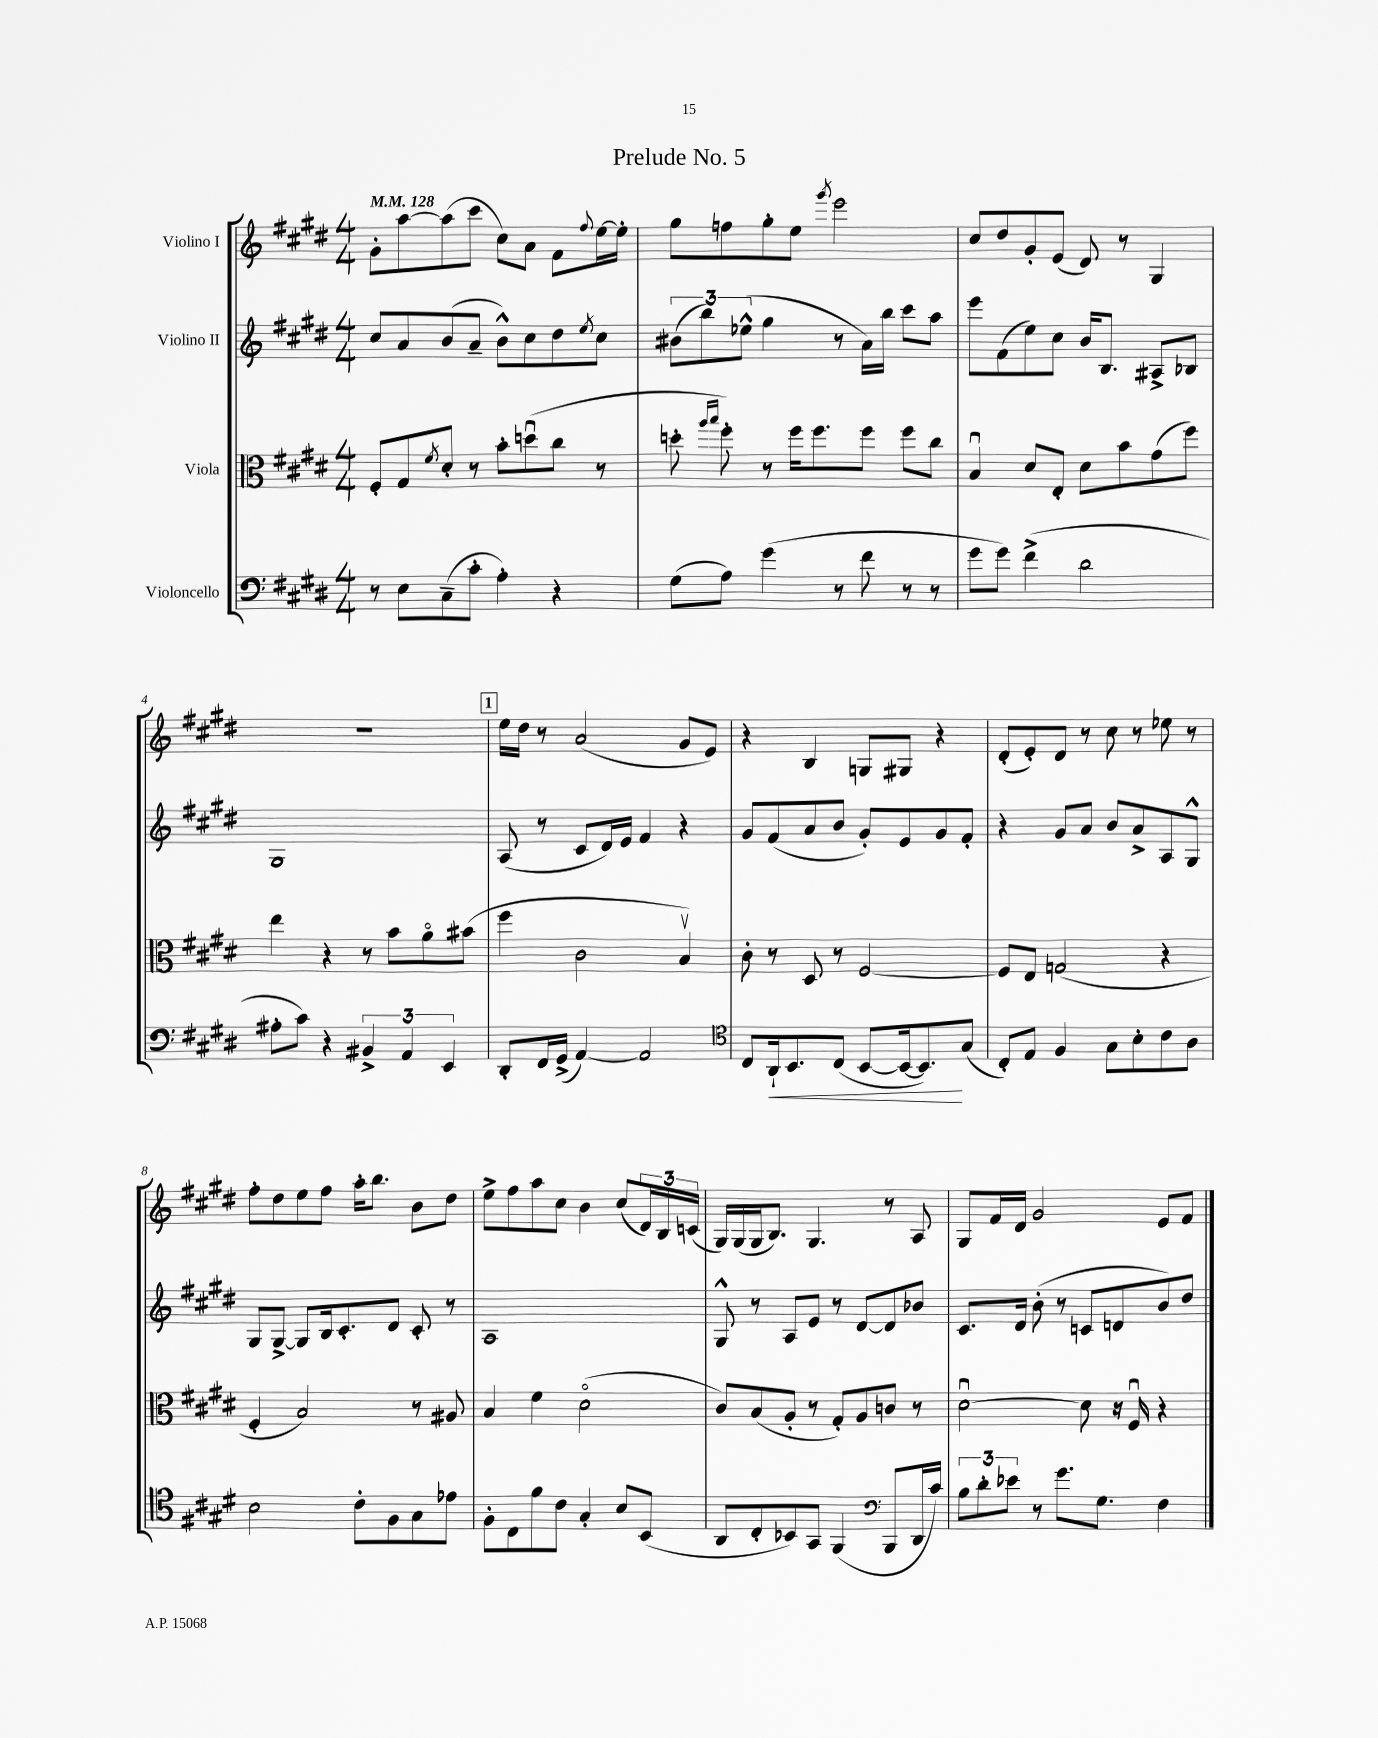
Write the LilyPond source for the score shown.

\header { title = "Prelude No. 5" }
<<
\new StaffGroup <<
\new Staff = "s0" \with { instrumentName = "Violino I" } {
    \clef treble \key e \major \numericTimeSignature \time 4/4 \tempo 4 = 128
    gis'8-. a''8~ a''8( cis'''8 cis''8) a'8 fis'8 \appoggiatura { fis''8 } e''16~ e''16-. |
    gis''8 f''8 gis''8-. e''8 \acciaccatura { gis'''8 } e'''2 |
    cis''8 dis''8 gis'8-. e'8( dis'8) r8 gis4 |
    R1 |
    \mark \markup { \box "1" } e''16 dis''16 r8 a'2( gis'8 e'8) |
    r4 b4 g8 gis8 r4 |
    dis'8-.( e'8-.) dis'8 r8 cis''8 r8 ees''8 r8 |
    fis''8-. dis''8 e''8 fis''8 a''16-. b''8. b'8 dis''8 |
    e''8-> fis''8 a''8 cis''8 b'4 cis''8( \tuplet 3/2 { dis'16) b16 c'16( } |
    gis16) gis16( gis16 b8.) gis4. r8 a8 |
    gis8 fis'16 dis'16 gis'2 e'8 fis'8 \bar "|." |
}
\new Staff = "s1" \with { instrumentName = "Violino II" } {
    \clef treble \key e \major \numericTimeSignature \time 4/4
    cis''8 a'8 b'8( a'8-- b'8-^) cis''8 dis''8 \acciaccatura { e''8 } cis''8 |
    \tuplet 3/2 { bis'8( b''8) ees''8-^( } gis''4 r8 a'16) b''16 cis'''8 a''8 |
    e'''8 fis'8( e''8) cis''8 b'16 b8. ais8-> bes8 |
    gis1 |
    \mark \markup { \box "1" } a8( r8 cis'8 dis'16) e'16 fis'4 r4 |
    gis'8 fis'8( a'8 b'8 gis'8-.) e'8 gis'8 fis'8-. |
    r4 gis'8 a'8 b'8 a'8-> a8 gis8-^ |
    gis8 gis8~-> gis8 b16 cis'8.-. dis'8 cis'8-. r8 |
    a1 |
    gis8-^ r8 a8 e'8 r8 dis'8~ dis'8 bes'8 |
    cis'8. dis'16 b'8-.( r8 c'8 d'8 b'8) dis''8 \bar "|." |
}
\new Staff = "s2" \with { instrumentName = "Viola" } {
    \clef alto \key e \major \numericTimeSignature \time 4/4
    fis8-. gis8 \acciaccatura { fis'8 } dis'8-. r8 b'8-. d''8\downbow( cis''8 r8 |
    d''8-. \grace { a''16 b''16 } fis''8-.) r8 fis''16 fis''8. fis''8 fis''8 cis''8 |
    b4\downbow dis'8 e8-. dis'8 b'8 gis'8( fis''8) |
    e''4 r4 r8 b'8 a'8\flageolet bis'8( |
    \mark \markup { \box "1" } fis''4 cis'2 b4\upbow) |
    cis'8-. r8 dis8 r8 fis2~ |
    fis8 e8 g2( r4 |
    fis4-. b2) r8 ais8 |
    b4 fis'4 dis'2\flageolet( |
    cis'8) b8( a8-. r8 gis8-.) a8 c'8 r8 |
    dis'2~\downbow dis'8 r16 fis16\downbow r4 \bar "|." |
}
\new Staff = "s3" \with { instrumentName = "Violoncello" } {
    \clef bass \key e \major \numericTimeSignature \time 4/4
    r8 e8 cis8--( cis'8-. a4-.) r4 |
    gis8( a8) gis'4( r8 fis'8 r8 r8 |
    gis'8 gis'8) fis'4->( dis'2 |
    ais8-. cis'8) r4 \tuplet 3/2 { bis,4-> a,4 e,4 } |
    \mark \markup { \box "1" } dis,8-. fis,16 gis,16->( a,4~) a,2 |
    \clef tenor cis8 a,16-!\< b,8. cis8( b,8~ b,16~ b,8.\!) gis8( |
    cis8-.) e8 fis4 gis8 b8-. cis'8 a8 |
    b2 cis'8-. fis8 gis8 ees'8 |
    fis8-. cis8 fis'8 cis'8 gis4-. b8 b,8( |
    a,8 cis8-. bes,8) gis,8 fis,4( \clef bass b,,8 dis,16 cis'16) |
    \tuplet 3/2 { b8 dis'8-. ees'8 } r8 gis'8. gis8. fis4 \bar "|." |
}
>>
>>
